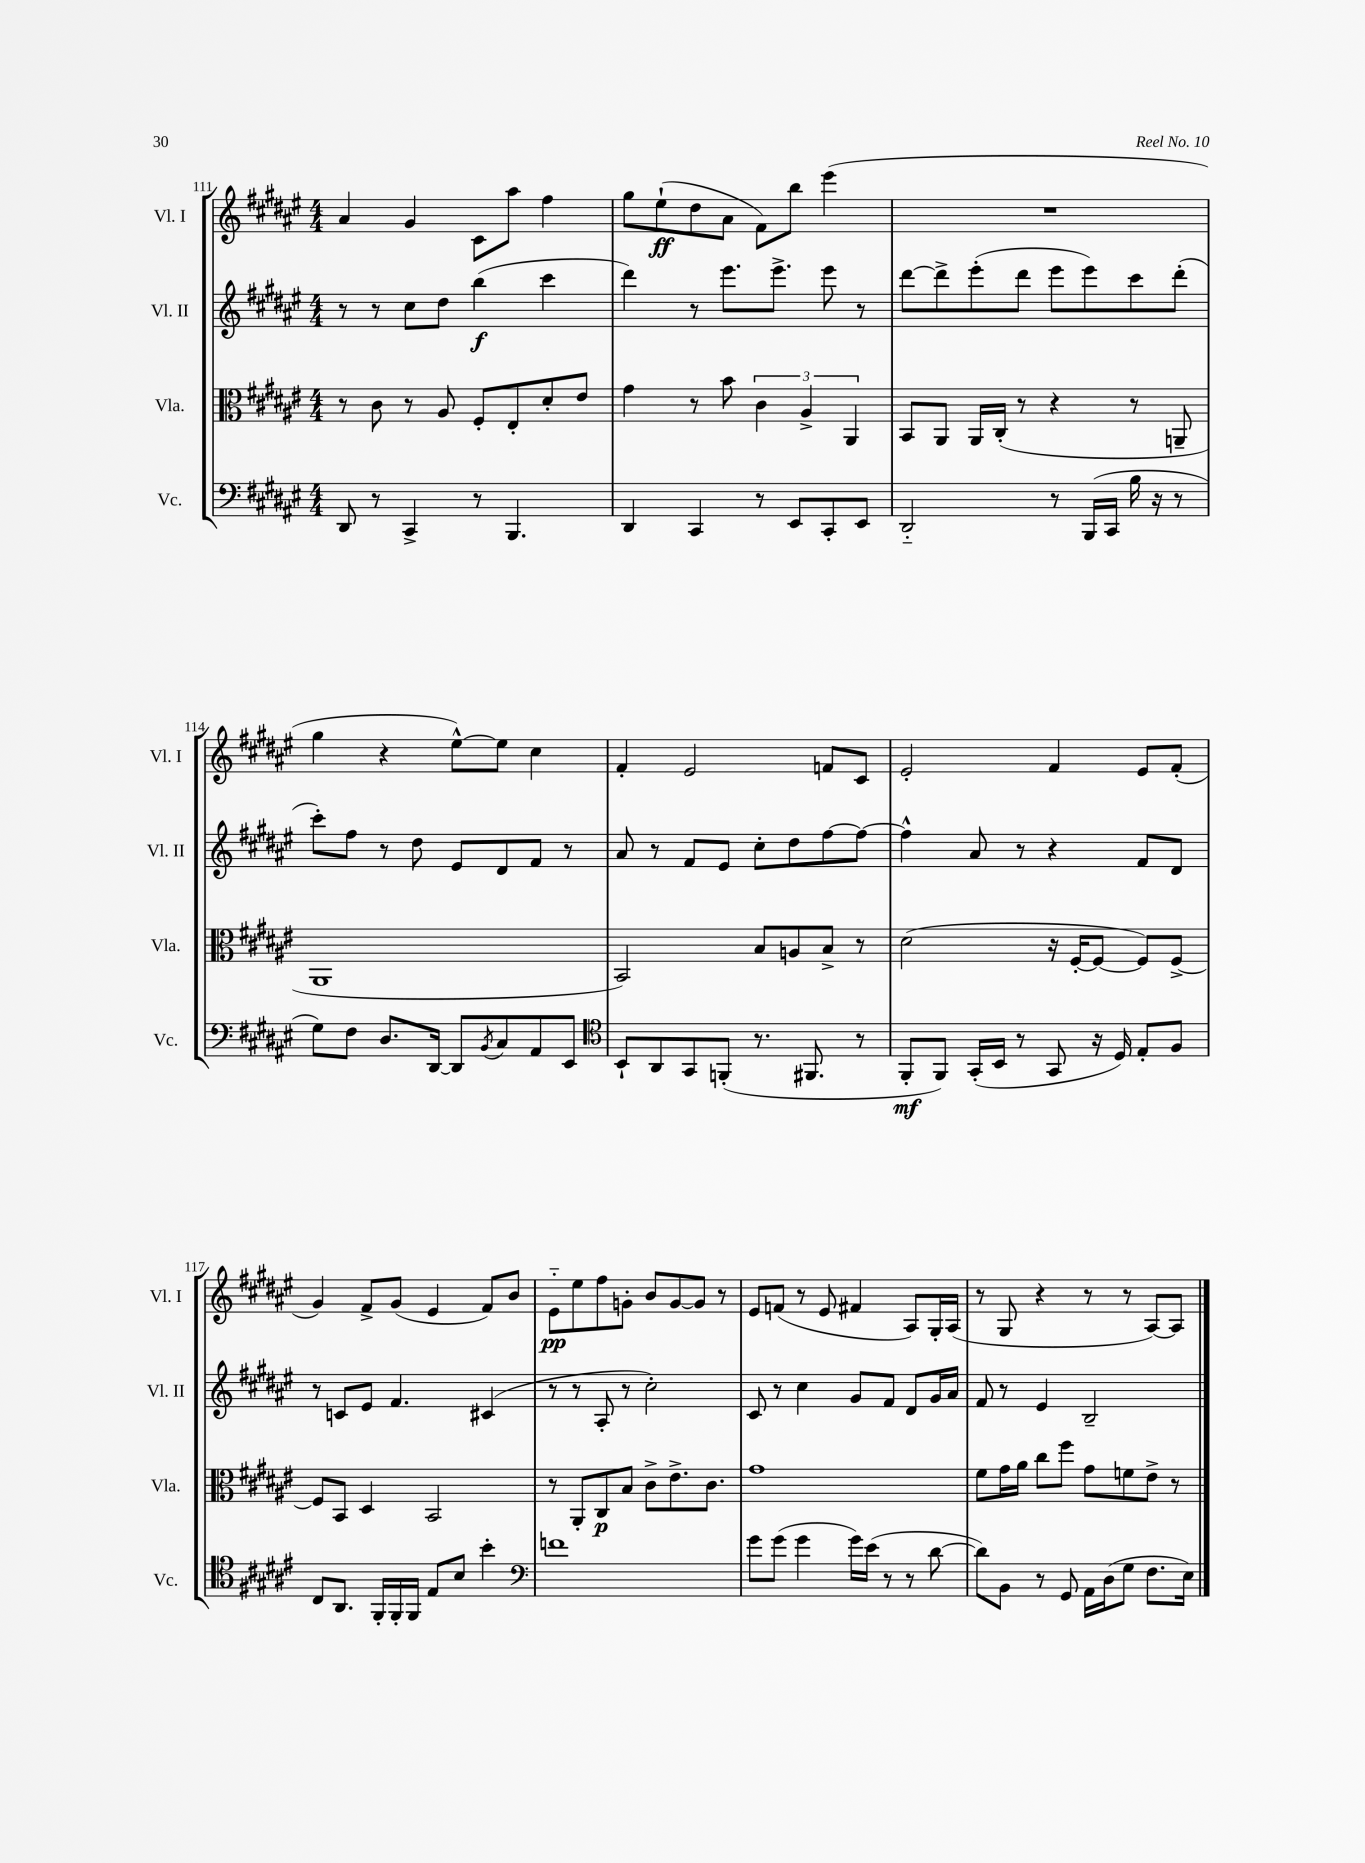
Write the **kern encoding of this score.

**kern	**kern	**kern	**kern
*staff4	*staff3	*staff2	*staff1
*clefF4	*clefC3	*clefG2	*clefG2
*k[f#c#g#d#a#e#]	*k[f#c#g#d#a#e#]	*k[f#c#g#d#a#e#]	*k[f#c#g#d#a#e#]
*M4/4	*M4/4	*M4/4	*M4/4
8DD#/	8r	8r	4a#/
8r	8c#\	8r	.
4CC#^/	8r	8cc#\L	4g#/
.	8A#/	8dd#\J	.
8r	8F#'/L	(4bb\	8c#\L
4.BBB/	8E#'/	.	8aa#\J
.	8d#'/	4ccc#\	4ff#\
.	8e#/J	.	.
=	=	=	=
4DD#/	4g#\	4ddd#\)	8gg#\L
.	.	.	(8ee#`\
4CC#/	8r	8r	8dd#\
.	8b\	8.eee#\L	8a#\J
8r	6c#\	.	8f#\L)
.	.	8.eee#^\J	.
8EE#/L	.	.	8bb\J
.	6A#^/	.	.
8CC#'/	.	8eee#\	(4eee#\
.	6AA#/	.	.
8EE#/J	.	8r	.
=	=	=	=
2DD#'~/	8BB/L	[8ddd#\L	1r
.	8AA#/J	8ddd#^\]	.
.	16AA#/LL	(8eee#'\	.
.	(16C#'/JJ	.	.
.	8r	8ddd#\J	.
8r	4r	8eee#\L	.
(16BBB/LL	.	8eee#\)	.
16CC#/JJ	.	.	.
16B\	8r	8ccc#\	.
16r	.	.	.
8r	8AA~/	(8ddd#'\J	.
=	=	=	=
8G#\L)	1AA#	8ccc#'\L)	4gg#\
8F#\J	.	8ff#\J	.
8.D#/L	.	8r	4r
.	.	8dd#\	.
[16DD#/Jk	.	.	.
8DD#/]L	.	8e#/L	[8ee#^^\L)
8qBB/	.	.	.
8C#/	.	8d#/	8ee#\]J
8AA#/	.	8f#/J	4cc#\
8EE#/J	.	8r	.
=	=	=	=
*clefC4	*	*	*
8BB`/L	2BB/)	8a#/	4f#'/
8AA#/	.	8r	.
8GG#/	.	8f#/L	2e#/
(8FF'/J	.	8e#/J	.
8.r	8B/L	8cc#'\L	.
.	8A/	8dd#\	.
8.FF#/	.	.	.
.	8B^/J	[8ff#\	8f/L
8r	8r	8ff#\_J	8c#/J
=	=	=	=
8FF#'/L	(2d#\	4ff#^^\]	2e#'/
8FF#/J)	.	.	.
(16GG#'/LL	.	8a#/	.
16BB/JJ	.	.	.
8r	.	8r	.
8GG#/	16r	4r	4f#/
.	[16F#'/LK	.	.
16r	8F#/_J	.	.
16D#/)	.	.	.
8E#'/L	8F#/]L)	8f#/L	8e#/L
8F#/J	[8F#^/J	8d#/J	(8f#'/J
=	=	=	=
8C#/L	8F#/]L	8r	4g#/)
8.AA#/J	8BB/J	8c/L	.
.	4D#/	8e#/J	8f#^/L
16FF#'/LL	.	.	.
16FF#'/	.	4.f#/	(8g#/J
16FF#/JJ	.	.	.
8E#/L	2BB/	.	4e#/
8B/J	.	.	.
4b'\	.	(4c#/	8f#/L)
.	.	.	8b/J
=	=	=	=
*clefF4	*	*	*
1f	8r	8r	8e#'~\L
.	8AA#'/L	8r	8ee#\
.	8C#/	8A#'/	8ff#\
.	8B/J	8r	8g'\J
.	8c#^\L	2cc#'\)	8b/L
.	8.e#^\	.	[8g/
.	.	.	8g/]J
.	8.c#\J	.	.
.	.	.	8r
=	=	=	=
8g#\L	1g#	8c#/	8e#/L
(8g#\J	.	8r	(8f/J
4g#\	.	4cc#\	8r
.	.	.	8e#/
16g#\LL)	.	8g#/L	4f#/
(16e#\JJ	.	.	.
8r	.	8f#/J	.
8r	.	8d#/L	8A#/L)
[8d#\	.	16g#/L	16G#'/L
.	.	16a#/JJ	(16A#/JJ
=	=	=	=
8d#\]L)	8f#\L	8f#/	8r
8BB\J	16g#\L	8r	8G#/
.	16a#\JJ	.	.
8r	8cc#\L	4e#/	4r
8GG#/	8ff#\J	.	.
16AA#\LL	8g#\L	2B~/	8r
(16D#\J	.	.	.
8G#\J	8f\	.	8r
8.F#\L	8e#^\J	.	[8A#/L)
.	8r	.	8A#/]J
16E#\Jk)	.	.	.
==	==	==	==
*-	*-	*-	*-
